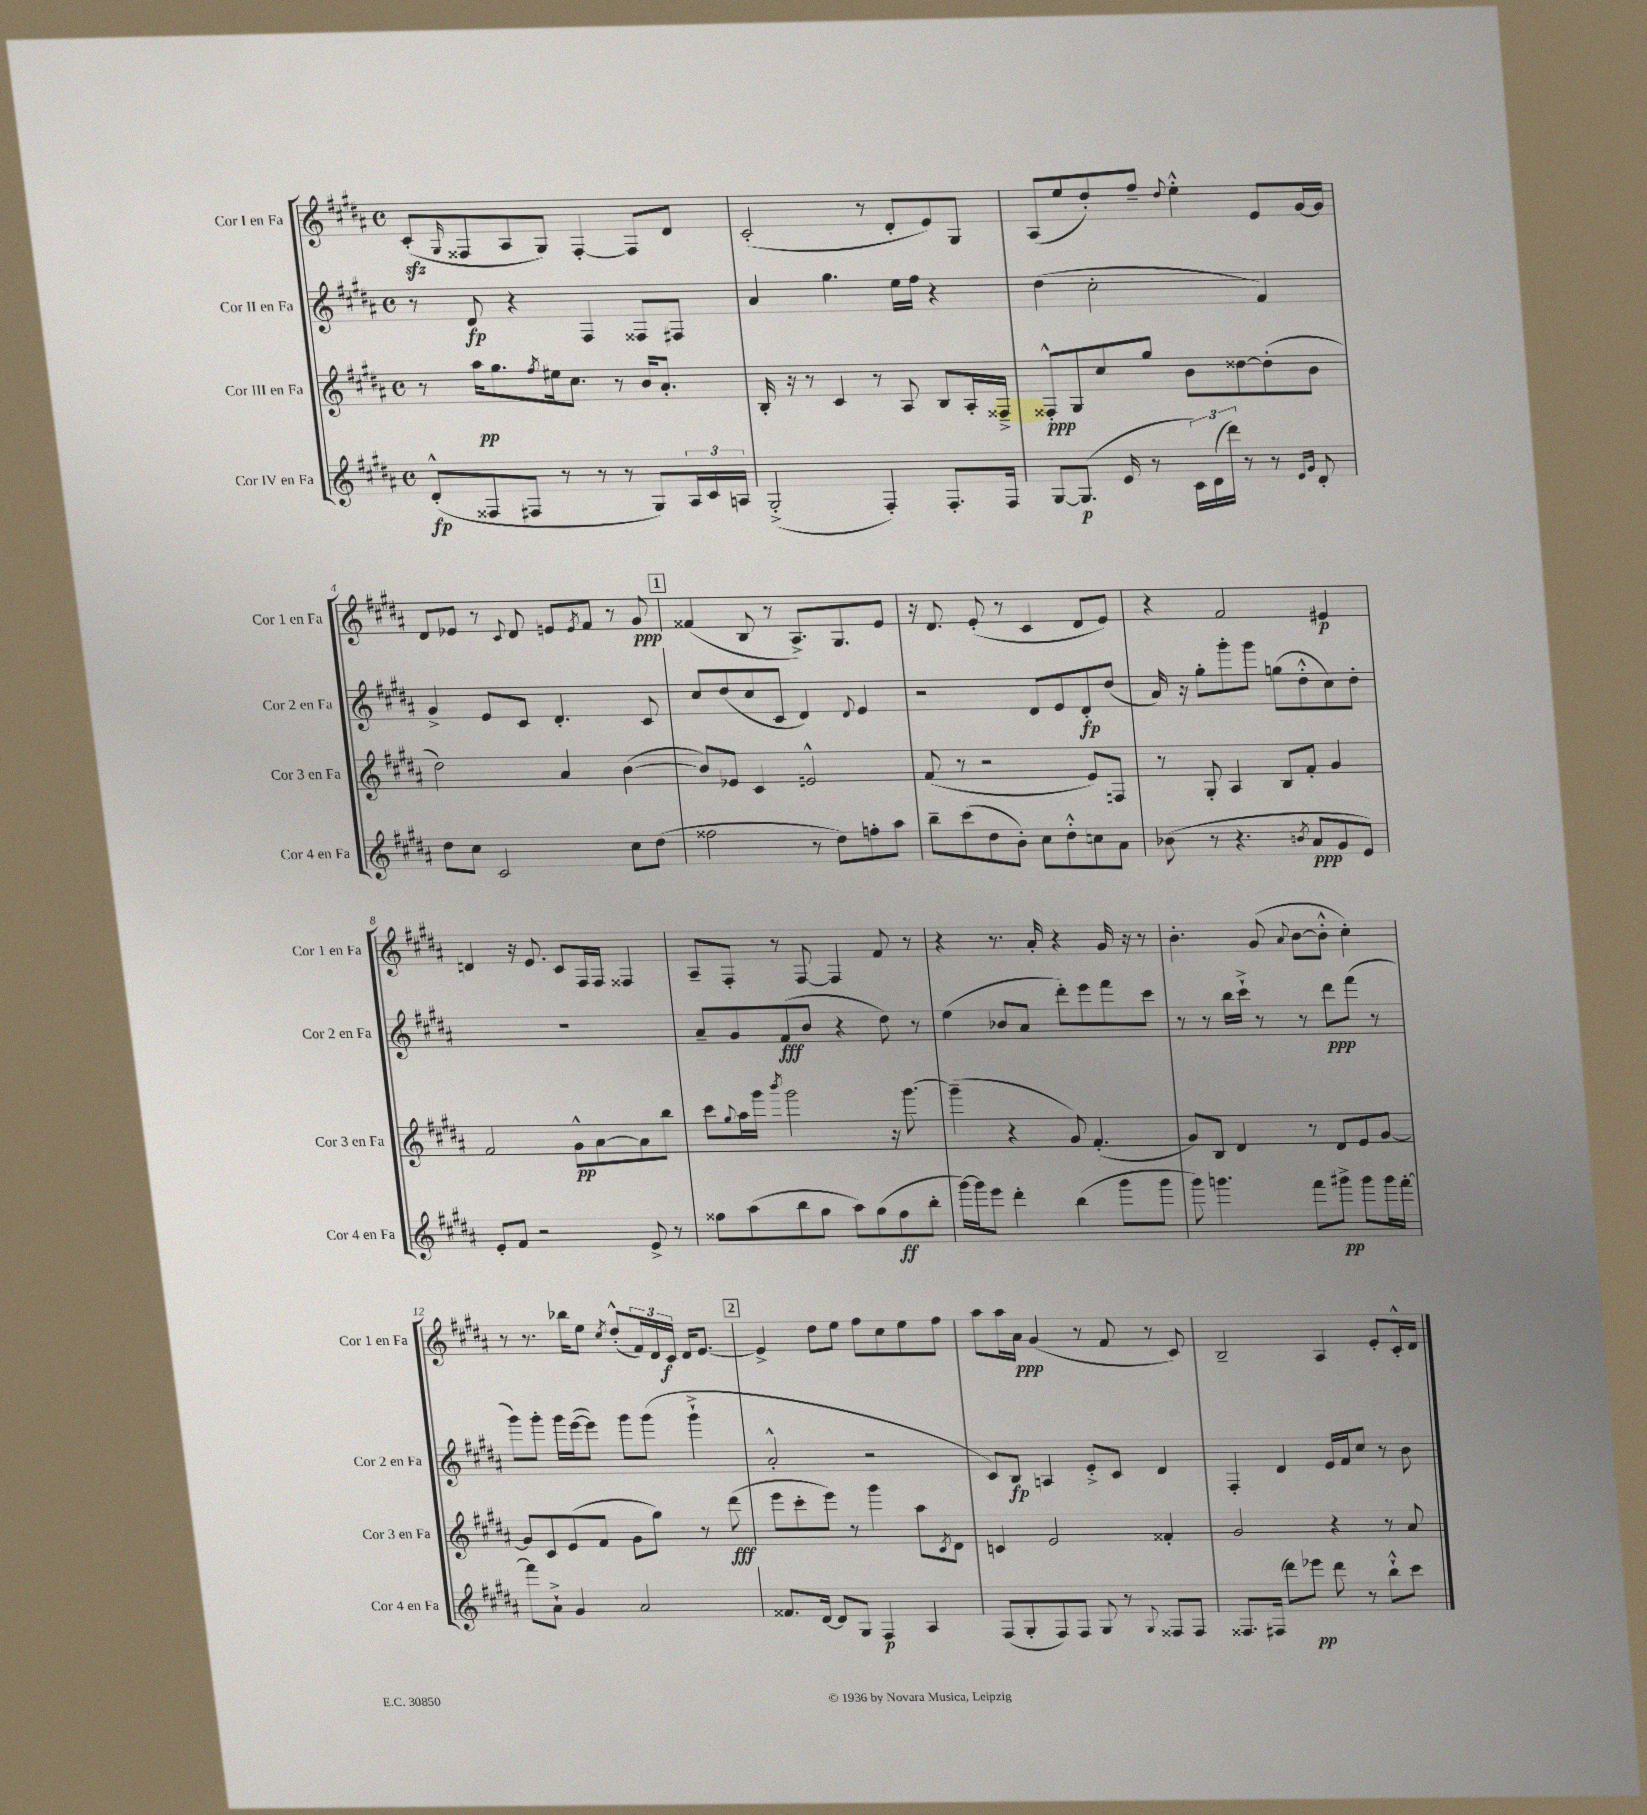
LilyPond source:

<<
\new StaffGroup <<
\new Staff = "s0" \with { instrumentName = "Cor I en Fa" shortInstrumentName = "Cor 1 en Fa" } {
    \clef treble \key b \major \defaultTimeSignature \time 4/4
    cis'8-.\sfz( \grace { gis16 } fisis8 ais8 gis8) fisis4~-. fisis8 dis'8 |
    cis'2-.( r8 dis'8-. e'8) gis8 |
    ais8( e''8 dis''8-.) fis''8-- \appoggiatura { dis''8 } e''4-.-^ e'8 gis'16~ gis'16 |
    dis'8 ees'8 r8 \appoggiatura { cis'8 } dis'8 e'8 \acciaccatura { e'8 } fis'8 r8 gis'8\ppp |
    \mark \markup { \box "1" } fisis'4( b8 r8 ais8.->) gis8. e'8 |
    r16 dis'8. e'8-.( r8 cis'4 dis'8 e'8) |
    r4 fis'2 eis'4\p |
    d'4 r16 e'8. cis'8 fis16 fis16 fisis4 |
    ais8-- fis8-. r8 fis8~ fis4 fis'8 r8 |
    r4 r8. ais'16-. r4 gis'16 r16 r8 |
    b'4.-. gis'8( \appoggiatura { ais'8 } b'8~ b'8-.-^ cis''4-.) |
    r8 r8. bes''16 e''8 \acciaccatura { cis''8 } dis''8-.-^( \tuplet 3/2 { fis'16) dis'16 cis'16\f } dis'16 e'8.~ |
    \mark \markup { \box "2" } e'4-> dis''8 e''8 fis''8 cis''8 e''8 fis''8 |
    ais''8 ais''16 ais'16\ppp gis'4( r8 fis'8 r8 cis'8) |
    b2-- ais4 e'8-. cis'16-.-^ dis'16 \bar "|." |
}
\new Staff = "s1" \with { instrumentName = "Cor II en Fa" shortInstrumentName = "Cor 2 en Fa" } {
    \clef treble \key b \major \defaultTimeSignature \time 4/4
    r8 dis'8\fp r4 fis4 fisis8 fis8 |
    ais'4 gis''4. e''16 fis''16 r4 |
    dis''4( cis''2-. fis'4) |
    gis'4-> e'8 cis'8 dis'4.-. cis'8 |
    \mark \markup { \box "1" } cis''8 dis''8( cis''8 cis'8 dis'4) \appoggiatura { dis'8 } e'4 |
    r2 dis'8 e'8 dis'8-.\fp dis''8( |
    ais'16) r16 gis''8-. gis'''8-. gis'''8 g''8( dis''8-.-^ cis''8) dis''8-. |
    R1 |
    ais'8-- gis'8 fis'8\fff( b'8 r4 dis''8) r8 |
    e''4( bes'8 ais'8 dis'''8-.) e'''8 fis'''8 cis'''8 |
    r8 r8 b''16 cis'''16-!-> r8 r8 dis'''8\ppp fis'''8( r8 |
    gis'''8) gis'''8-. gis'''16 e'''16~( e'''8) gis'''8 gis'''8( gis'''4-!-> |
    \mark \markup { \box "2" } ais'2-.-^ r2 |
    cis'8) b8\fp a4 e'8-.-> cis'8 dis'4 |
    fis4-. dis'4 e'16 fis'16 cis''8 r8 b'8 \bar "|." |
}
\new Staff = "s2" \with { instrumentName = "Cor III en Fa" shortInstrumentName = "Cor 3 en Fa" } {
    \clef treble \key b \major \defaultTimeSignature \time 4/4
    r8 ais''16\pp gis''8. \acciaccatura { fis''8 } eis''16 cis''8. r8 b'16 ais'8.-. |
    b16-. r16 r8 cis'4 r8 ais8 b8 ais16-. fisis16---> |
    fisis8-.-^\ppp gis8 cis''8 gis''8 b'8 disis''8~ disis''8-.( b'8 |
    dis''2) ais'4 b'4~( |
    \mark \markup { \box "1" } b'8) ees'8 cis'4 e'2-^ |
    fis'8( r8 r2 e'8) f8 |
    r8 gis8-. ais4 b8 fis'8-. gis'4 |
    fis'2 gis'8-^\pp ais'8~ ais'8 b''8 |
    cis'''8 \appoggiatura { gis''8 } ais''16 gis'''16 \acciaccatura { b'''8 } gis'''2 r16 gis'''8.~ |
    gis'''4--( r4 gis'8) fis'4.-.( |
    gis'8) b8 dis'4 r8 dis'8 e'8 gis'8~ |
    gis'8 cis'8 e'8( fis'8 gis'8 gis''8) r8 dis'''8\fff( |
    \mark \markup { \box "2" } e'''8 cis'''8-. e'''8) r8 gis'''4 ais''8 \acciaccatura { cis'8 } dis'8 |
    c'4 e'2 fisis'4-. |
    gis'2 r4 r8 ais'8 \bar "|." |
}
\new Staff = "s3" \with { instrumentName = "Cor IV en Fa" shortInstrumentName = "Cor 4 en Fa" } {
    \clef treble \key b \major \defaultTimeSignature \time 4/4
    dis'8-.-^\fp( fisis8 fis8 r8 r8 r8 gis8) \tuplet 3/2 { ais16 cis'16 a16 } |
    gis2-.->( fis4-.) fis8.-. fis16 |
    gis8~ gis8.\p( e'16 r8 \tuplet 3/2 { cis'16) dis'16( dis'''16) } r8 r8 \grace { e'16 gis'16 } dis'8-. |
    dis''8 cis''8 cis'2 cis''8 dis''8( |
    \mark \markup { \box "1" } fisis''2 r8 dis''8) f''8-. ais''8 |
    b''8-- cis'''8( dis''8 b'8-.) cis''8 dis''8-.-^ c''8 ais'8 |
    bes'8( r8 r4. \acciaccatura { b'8 } ais'8\ppp gis'8 e'8) |
    e'8-. fis'8 r2 e'8-> r8 |
    fisis''8 ais''8( b''8 gis''8 ais''8) gis''8( fisis''8\ff b''8-. |
    gis'''16~) gis'''16 e'''8 dis'''4-. b''4( gis'''8 gis'''8 |
    gis'''8) g'''4. fis'''8 gis'''8->\pp gis'''8 gis'''16 fis'''16~-. |
    fis'''8 ais'8-!-> gis'4 ais'2 |
    \mark \markup { \box "2" } fisis'8. dis'16~ dis'8 gis8 fis4\p ais4 |
    fis8( gis8-. fis8) fis8 gis8 r8 \appoggiatura { gis8 } fisis8 fisis8 |
    fisis8. fis16( dis'''8) ees'''8\pp dis'''8 r8 b''8-!-^ cis'''8 \bar "|." |
}
>>
>>
